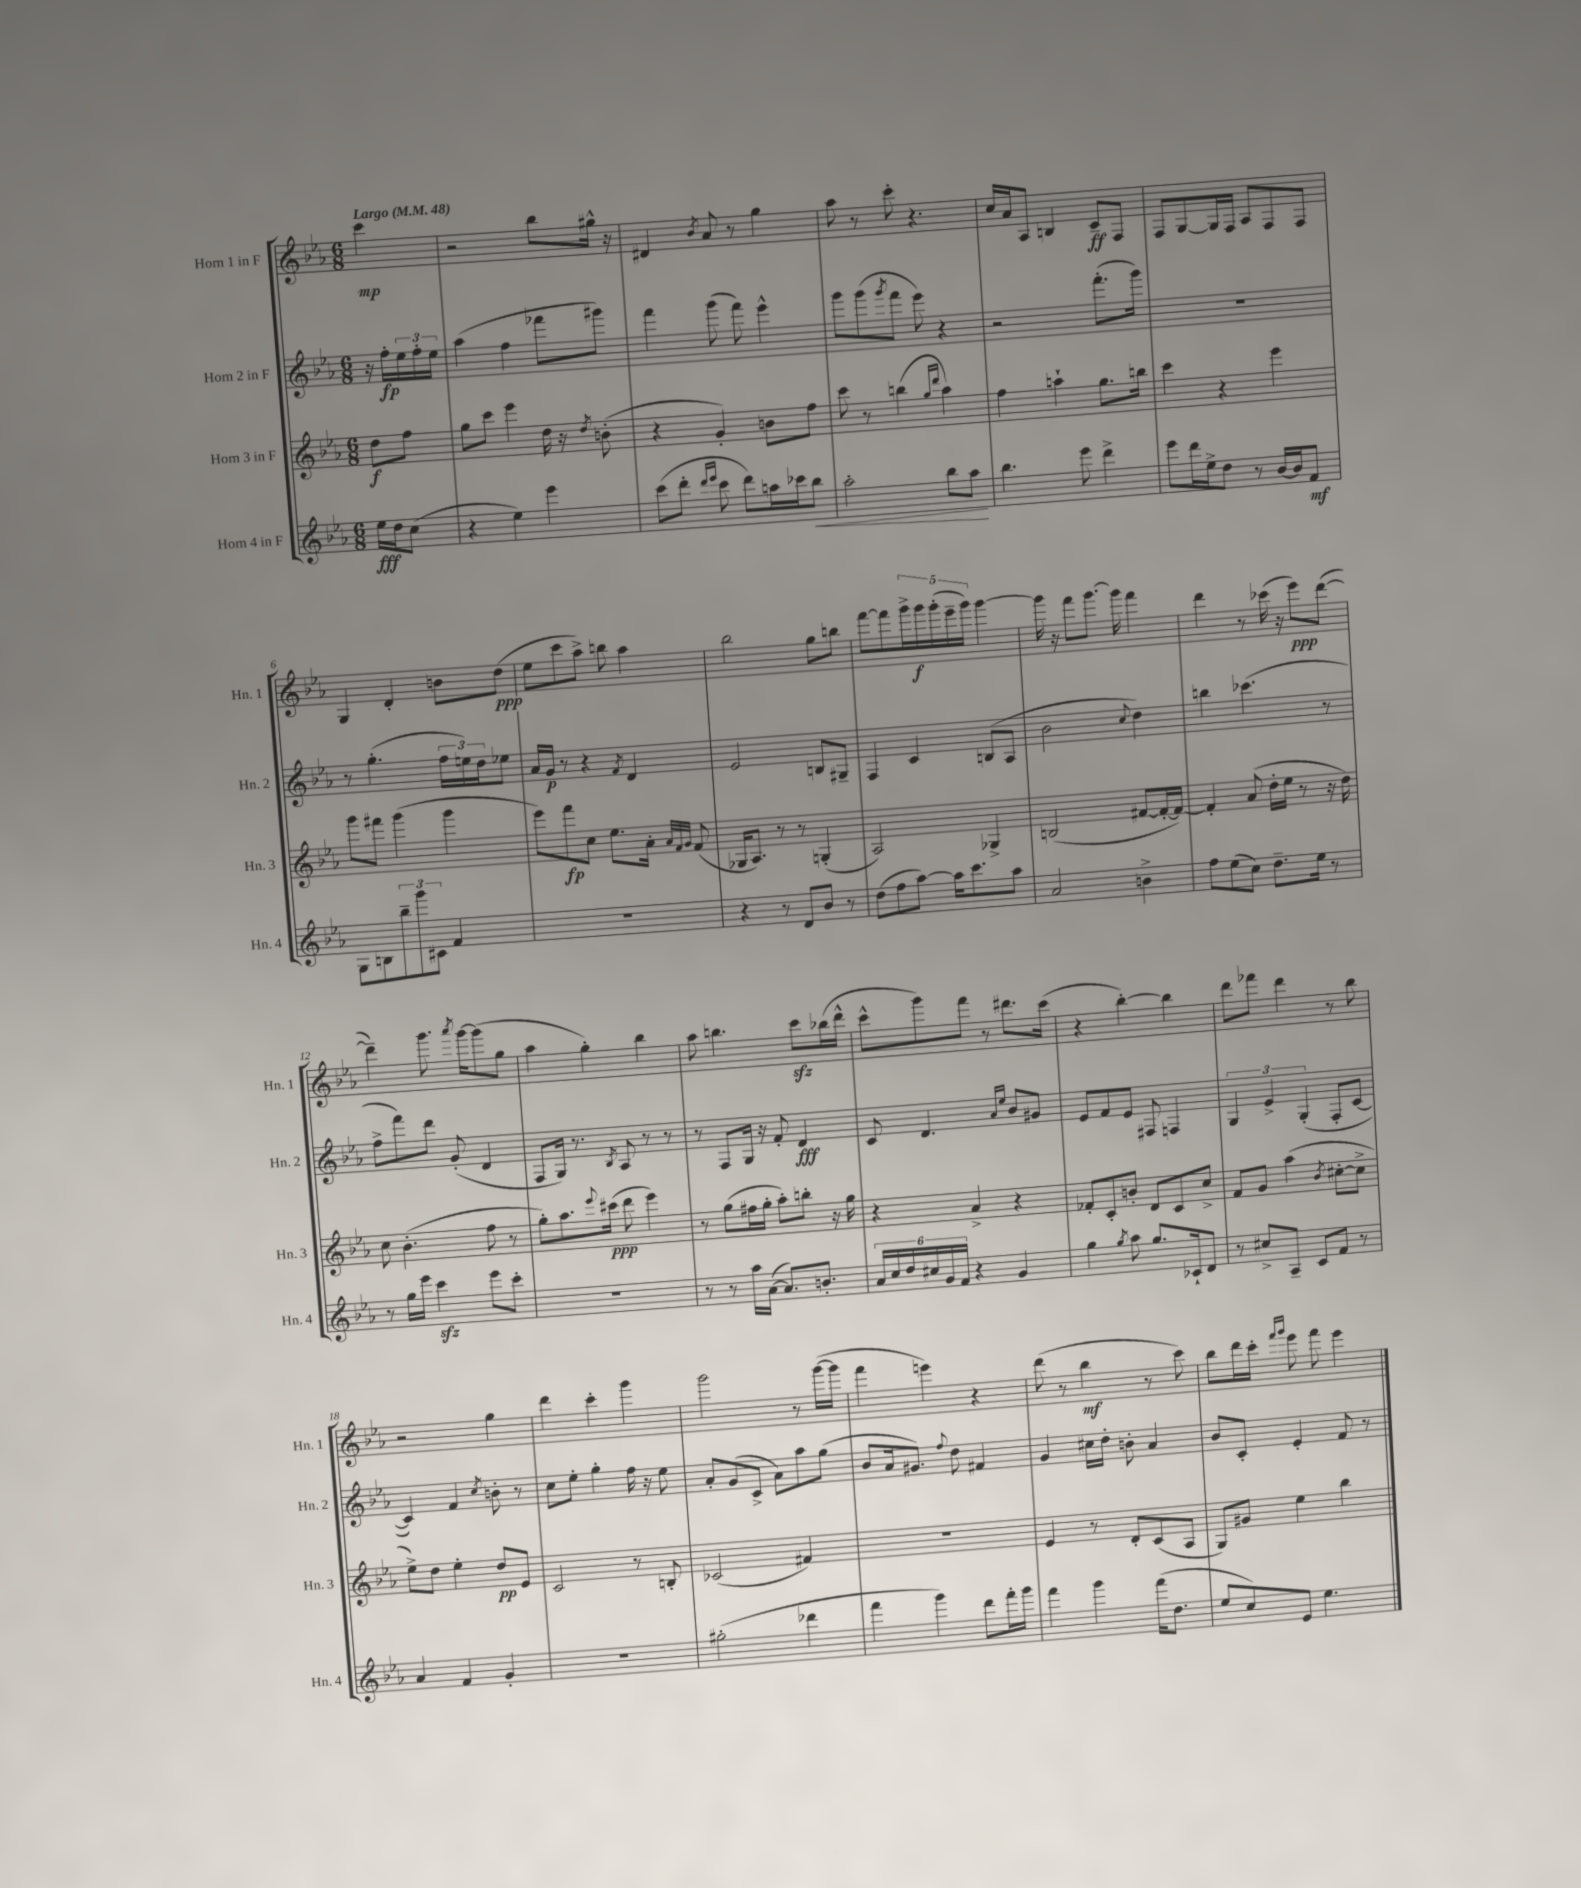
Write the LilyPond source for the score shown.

<<
\new StaffGroup <<
\new Staff = "s0" \with { instrumentName = "Horn 1 in F" shortInstrumentName = "Hn. 1" } {
    \clef treble \key ees \major \numericTimeSignature \time 6/8 \partial 4 \tempo "Largo" 4 = 48
    c'''4\mp |
    r2 bes''8 gis''16-^ r16 |
    dis'4 \acciaccatura { bes'8 } aes'8 r8 g''4 |
    aes''8 r8 c'''8-. r4. |
    c''16 aes'16 aes8 b4 c'8--\ff f8 |
    f8 g8~ g16 f16 aes8 f8 f8 |
    g4 d'4-. b'8 d''8\ppp( |
    ees''8 c'''8 aes''8->) b''8 aes''4 |
    bes''2 g''8 b''8 |
    f'''8~ f'''8 \tuplet 5/4 { g'''16-> g'''16\f g'''16-.( ees'''16-- g'''16) } g'''4~ |
    g'''16 r16 f'''8 g'''8.~ g'''16 f'''4 |
    d'''4 r8 ces'''16( r16 ees'''8\ppp) d'''8~( |
    d'''4--) g'''8. \acciaccatura { aes'''8 } g'''16~ g'''8( g''8 |
    aes''4 g''4-.) bes''4 |
    aes''8 b''4. c'''8\sfz bes''16( d'''16-^ |
    c'''8-^ g'''8) f'''8 r8 dis'''8. c'''16( |
    r4 bes''4~-.) bes''4 |
    d'''8 fes'''8 d'''4 r8 bes''8 |
    r2 g''4 |
    d'''4 c'''4-. g'''4 |
    g'''2 r8 g'''16~( g'''16 |
    f'''4 e'''4) r4 |
    d'''8( r8 bes''4\mf r8 c'''8) |
    bes''8 d'''16 c'''16-. \grace { f'''16 g'''16 } ees'''8 f'''8 ees'''4 \bar "|." |
}
\new Staff = "s1" \with { instrumentName = "Horn 2 in F" shortInstrumentName = "Hn. 2" } {
    \clef treble \key ees \major \numericTimeSignature \time 6/8 \partial 4
    r16 f''16-.\fp \tuplet 3/2 { ees''16 f''16-. ees''16 } |
    aes''4( f''4 fes'''8 gis'''8) |
    f'''4 g'''8( f'''8) ees'''4-^ |
    g'''8 g'''8( \acciaccatura { g'''8 } f'''8 ees'''8) r4 |
    r2 f'''8.-.( g'''16) |
    R2. |
    r8 g''4.-.( \tuplet 3/2 { f''16 e''16) d''16 } ees''8 |
    aes'16 g'16\p r8 r4 \acciaccatura { f'8 } d'4 |
    ees'2 b8 gis8-- |
    f4 c'4 b8( aes8 |
    bes'2 \appoggiatura { c''8 } d''4) |
    b''4 ces'''4.( r8 |
    f''8-> f'''8) d'''8 g'8-.( d'4 |
    f8 g16) r8. \acciaccatura { bes8 } aes8 r8 r8 |
    r8 f8 g16 r16 f'8-. d'4\fff |
    c'8 d'4. \grace { aes'16 ees''16 } bes'8 gis'8 |
    ees'8 f'8 ees'8 fis8 f4 |
    \tuplet 3/2 { g4 ees'4-> g4-.( } f8-. c'8~ |
    c'4) f'4 \acciaccatura { c''8 } b'8-. r8 |
    c''8 ees''8-. g''4-. f''16 r16 ees''8 |
    aes'8-. g'8( c'8-> aes'8) aes''8 g''8( |
    bes'8 aes'16 gis'8.) \appoggiatura { f''8 } d''8 fis'4 |
    g'4 cis''16 d''16-. b'8-. aes'4 |
    bes'8 c'8-. ees'4-. f'8 r8 \bar "|." |
}
\new Staff = "s2" \with { instrumentName = "Horn 3 in F" shortInstrumentName = "Hn. 3" } {
    \clef treble \key ees \major \numericTimeSignature \time 6/8 \partial 4
    d''8\f f''8 |
    g''8 c'''8 ees'''4 d''16 r16 \acciaccatura { d''8 } b'8-.( |
    r4 g'4-.) b'8 f''8 |
    c'''8 r8 b''4( \grace { g''16 d'''16 } aes''4) |
    f''4 a''4-! g''8. b''16 |
    c'''4 r4 ees'''4 |
    g'''8 fis'''8 g'''4( g'''4 |
    ees'''8) f'''8\fp c''8 ees''8. aes'16-. \grace { aes'32 f'32 g'32 } f'8( |
    ges16 aes8.) r8 r8 g4-.( |
    aes2) ges4-> |
    b2( fis'8~ fis'16~-. fis'16~) |
    fis'4-. aes'8( d''16-. ees''16 r8 r16 d''16) |
    c''8 bes'4.-.( f''8 r8 |
    g''8-.) aes''8. \appoggiatura { ees'''8 } cis'''16\ppp( d'''8 ees'''4) |
    r8 g''8( fis''16 g''16-. aes''8-.) b''8-. r16 g''16 |
    r4 aes'4-> r4 |
    fes'8-. c'8-. b'8-. d'8 c'8 c''8-> |
    f'8 g'8 aes''4( \acciaccatura { bes'8 } cis''8~-. cis''8-> |
    ees''8->) d''8 ees''4-. d''8\pp ees'8 |
    c'2 r8 b8-. |
    ces'2( fis'4) |
    R2. |
    ees'4 r8 d'8-. c'8( aes8 |
    g8) gis'8 ees''4 bes''4 \bar "|." |
}
\new Staff = "s3" \with { instrumentName = "Horn 4 in F" shortInstrumentName = "Hn. 4" } {
    \clef treble \key ees \major \numericTimeSignature \time 6/8 \partial 4
    ees''16\fff d''16 c''8( |
    r4 ees''4) ees'''4 |
    c'''8( d'''8-. \grace { d'''16 ees'''16 } c'''8 d'''8) a''16 ces'''16 bes''8\< |
    aes''2-. bes''8 aes''8\! |
    bes''4. ees'''8 d'''4-> |
    ees'''8 d'''16 ees''16-> d''8 r8 bes'16~ bes'16 f'8\mf |
    g8 b8 \tuplet 3/2 { bes''8-- g'''8 cis'8 } f'4 |
    R2. |
    r4 r8 d'8 bes'8 r8 |
    d''8( f''8 aes''8~) aes''16 c'''8. aes''8 |
    aes'2 b'4-> |
    f''8 ees''8( c''8) d''8.-- ees''16 r8 |
    r8 g''16 ees'''16 c'''4\sfz ees'''8 c'''8-. |
    R2. |
    r8 r8 aes''16 aes'16~( aes'8.) b'8.-. |
    \tuplet 6/4 { aes'16 c''16 d''16 cis''16 g'16 f'16 } r4 g'4 |
    g''4 \acciaccatura { g''8 } aes''8 g''8. ces'16-! d'8 |
    r8 cis''8-> aes8-- c'8 f'8 r8 |
    aes'4 f'4 g'4-. |
    R2. |
    gis''2-.( des'''4 |
    f'''4 g'''4) d'''8 f'''16-. g'''16 |
    f'''4 g'''4 f'''16( d''8. |
    ees''8 c''8) ees'8 ees''4. \bar "|." |
}
>>
>>
